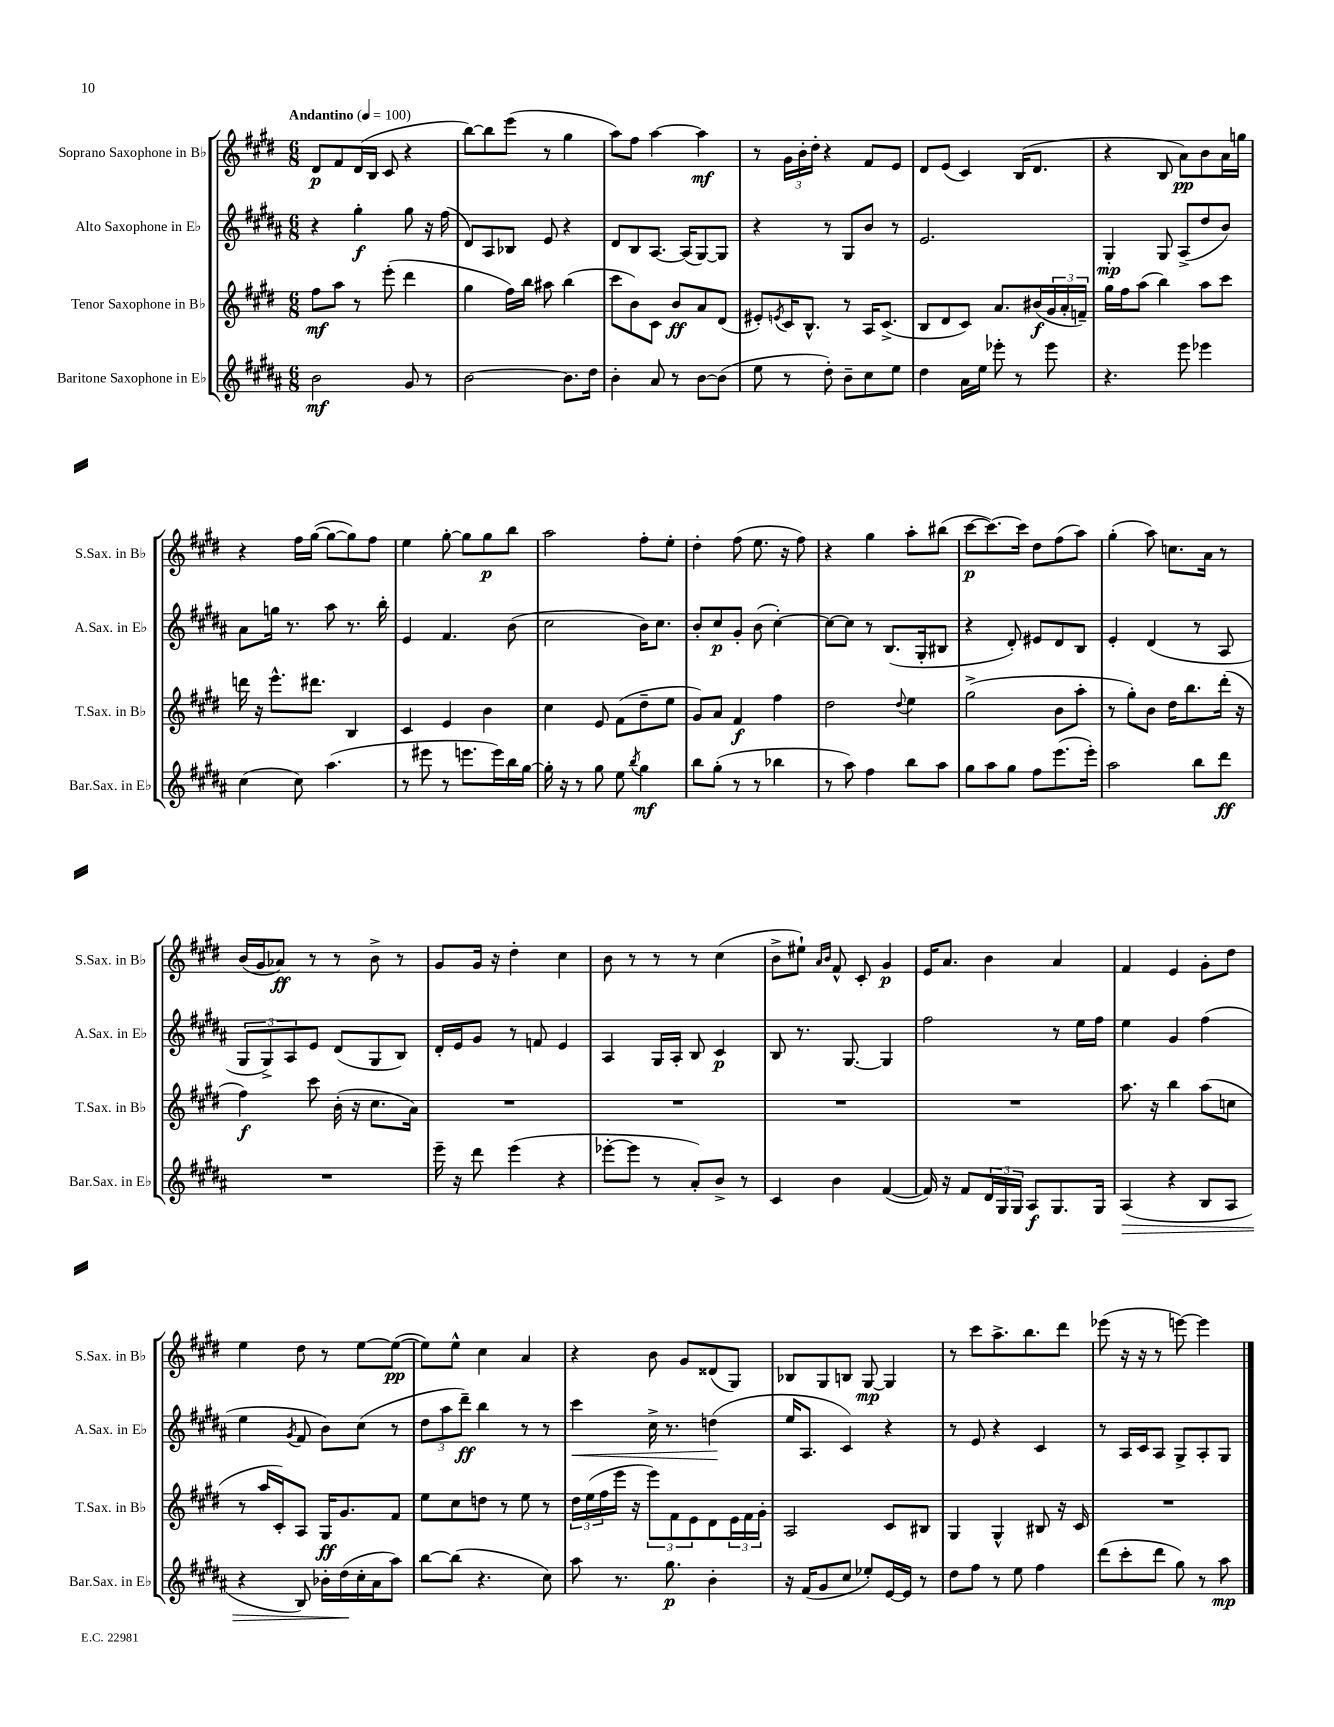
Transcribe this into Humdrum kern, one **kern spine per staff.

**kern	**dynam	**kern	**dynam	**kern	**dynam	**kern	**dynam
*part4	*part4	*part3	*part3	*part2	*part2	*part1	*part1
*staff4	*staff4	*staff3	*staff3	*staff2	*staff2	*staff1	*staff1
*I"Baritone Saxophone in E♭	*	*I"Tenor Saxophone in B♭	*	*I"Alto Saxophone in E♭	*	*I"Soprano Saxophone in B♭	*
*I'Bar.Sax. in E♭	*	*I'T.Sax. in B♭	*	*I'A.Sax. in E♭	*	*I'S.Sax. in B♭	*
*clefG2	*	*clefG2	*	*clefG2	*	*clefG2	*
*k[f#c#g#d#a#]	*	*k[f#c#g#d#]	*	*k[f#c#g#d#a#]	*	*k[f#c#g#d#]	*
*M6/8	*	*M6/8	*	*M6/8	*	*M6/8	*
*MM100	*	*MM100	*	*MM100	*	*MM100	*
=1	=1	=1	=1	=1	=1	=1	=1
!	!	!	!	!	!	!LO:TX:a:B:t=Andantino	!
2b\	mf	8ff#\L	mf	4r	.	8d#/L	p
.	.	8aa\J	.	.	.	8f#/	.
.	.	8r	.	4gg#'\	f	(16d#/L	.
.	.	.	.	.	.	16B/JJ	.
.	.	(8eee'\	.	.	.	8c#/	.
8g#/	.	4ddd#\	.	8gg#\	.	4r	.
8r	.	.	.	16r	.	.	.
.	.	.	.	(16ff#\	.	.	.
=2	=2	=2	=2	=2	=2	=2	=2
[2b\	.	4gg#\	.	8d#/L)	.	[8bb\L)	.
.	.	.	.	8A#/	.	8bb\]	.
.	.	16ff#\LL)	.	8B-X/J	.	(8eee\J	.
.	.	16bb\JJ	.	.	.	.	.
.	.	8aa#X\	.	8e/	.	8r	.
8.b\L]	.	(4bb\	.	4r	.	4gg#\	.
16dd#\Jk	.	.	.	.	.	.	.
=3	=3	=3	=3	=3	=3	=3	=3
4b'\	.	8ccc#\L	.	8d#/L	.	8aa\L)	.
.	.	8b\)	.	8B/	.	8ff#\J	.
8a#/	.	8c#\J	.	[8.A#/J	.	[4aa\	.
8r	.	8b/L	ff	.	.	.	.
.	.	.	.	(16A#/KL]	.	.	.
[8b\L	.	8a/	.	[8G#/)	.	4aa\]	mf
(8b\J]	.	(8d#/J	.	8G#/J]	.	.	.
=4	=4	=4	=4	=4	=4	=4	=4
8ee\	.	8e#X'/L)	.	4r	.	8r	.
.	.	8qen/	.	.	.	.	.
8r	.	16c#/K	.	.	.	24g#\LL	.
.	.	.	.	.	.	24b'\	.
.	.	8.B^^/J	.	.	.	.	.
.	.	.	.	.	.	24dd#'\JJ	.
8dd#'\)	.	.	.	8r	.	4r	.
8b~\L	.	8r	.	8G#/L	.	.	.
8cc#\	.	16A/KL	.	8b/J	.	8f#/L	.
.	.	(8.c#^/J	.	.	.	.	.
8ee\J	.	.	.	8r	.	8e/J	.
=5	=5	=5	=5	=5	=5	=5	=5
4dd#\	.	8B/L	.	2.e/	.	8d#/L	.
.	.	8d#/	.	.	.	(8e/J	.
16a#\LL	.	8c#/J)	.	.	.	4c#/)	.
16ee\JJ	.	.	.	.	.	.	.
8eee-X'\	.	8.a/L	.	.	.	.	.
8r	.	.	.	.	.	(16B/KL	.
.	.	(16b#X/L	f	.	.	8.d#/J	.
8eee-\	.	24g#/	.	.	.	.	.
.	.	24a'/	.	.	.	.	.
.	.	24fn~/JJ)	.	.	.	.	.
=6	=6	=6	=6	=6	=6	=6	=6
4.r	.	16gg#\LL	.	4G#'/	mp	4r	.
.	.	16ff#\J	.	.	.	.	.
.	.	(8aa\J	.	.	.	.	.
.	.	4bb\)	.	8G#/	.	8B/	.
8eee\	.	.	.	(8A#^/L	.	8a\L)	pp
4eee-X\	.	8aa\L	.	8dd#/	.	8b\	.
.	.	8ccc#\J	.	8b/J)	.	16a\L	.
.	.	.	.	.	.	16ggn\JJ	.
!!LO:LB:g=z
=7	=7	=7	=7	=7	=7	=7	=7
(4cc#\	.	16dddn\	.	8a#\L	.	4r	.
.	.	16r	.	.	.	.	.
.	.	8.eee^^\L	.	16ggn\Jk	.	.	.
.	.	.	.	8.r	.	.	.
8cc#\)	.	.	.	.	.	16ff#\LL	.
.	.	8.ddd#X\J	.	.	.	([16gg#\JJ	.
(4.aa#\	.	.	.	8aa#\	.	8gg#\L_	.
.	.	4B/	.	8.r	.	8gg#\])	.
.	.	.	.	.	.	8ff#\J	.
.	.	.	.	16bb'\	.	.	.
=8	=8	=8	=8	=8	=8	=8	=8
8r	.	4c#/	.	4e/	.	4ee\	.
8eee#X\	.	.	.	.	.	.	.
8r	.	4e/	.	4.f#/	.	[8gg#'\	.
8.eeen\L	.	.	.	.	.	8gg#\L]	.
.	.	4b\	.	.	.	8gg#\	p
16eee\L)	.	.	.	.	.	.	.
16bb\	.	.	.	(8b\	.	8bb\J	.
[16gg#\JJ	.	.	.	.	.	.	.
=9	=9	=9	=9	=9	=9	=9	=9
16gg#'\]	.	4cc#\	.	2cc#\	.	2aa\	.
16r	.	.	.	.	.	.	.
8r	.	.	.	.	.	.	.
8gg#\	.	8e/	.	.	.	.	.
8ee\	.	(8f#\L	.	.	.	.	.
8qbb/	.	.	.	.	.	.	.
4gg#\	mf	8dd#~\	.	16b\KL)	.	8ff#'\L	.
.	.	.	.	8.cc#\J	.	.	.
.	.	8ee\J	.	.	.	8ee'\J	.
=10	=10	=10	=10	=10	=10	=10	=10
8bb\L	.	8g#/L)	.	8b'/L	.	4dd#'\	.
(8gg#'\J	.	8a/J	.	8cc#/	p	.	.
8r	.	4f#/	f	8g#'/J	.	(8ff#\	.
8r	.	.	.	(8b\	.	8.ee\	.
4bb-X\	.	4ff#\	.	[4cc#'\)	.	.	.
.	.	.	.	.	.	16r	.
.	.	.	.	.	.	8ff#\)	.
=11	=11	=11	=11	=11	=11	=11	=11
8r	.	2dd#\	.	8cc#\L_	.	4r	.
8aa#\)	.	.	.	8cc#\J]	.	.	.
4ff#\	.	.	.	8r	.	4gg#\	.
.	.	.	.	(8.B/L	.	.	.
.	.	8qqdd#/	.	.	.	.	.
8bb\L	.	4ee\	.	.	.	8aa'\L	.
.	.	.	.	16G#'/k	.	.	.
8aa#\J	.	.	.	8B#X/J	.	(8bb#X\J	.
=12	=12	=12	=12	=12	=12	=12	=12
8gg#\L	.	(2gg#^\	.	4r	.	[8ccc#\L	p
8aa#\	.	.	.	.	.	8.ccc#\_)	.
8gg#\J	.	.	.	8d#'/)	.	.	.
.	.	.	.	.	.	16ccc#\Jk]	.
8ff#\L	.	.	.	8e#X/L	.	8dd#\L	.
(8.eee\	.	8b\L	.	8d#/	.	(8ff#\	.
.	.	8aa'\J	.	8B/J	.	8aa\J)	.
16eee'\Jk)	.	.	.	.	.	.	.
=13	=13	=13	=13	=13	=13	=13	=13
2aa#\	.	8r	.	4e'/	.	(4gg#'\	.
.	.	8gg#'\L)	.	.	.	.	.
.	.	8b\J	.	(4d#/	.	8aa\)	.
.	.	16dd#\KL	.	.	.	8.ccn\L	.
.	.	8.bb\	.	.	.	.	.
8bb\L	.	.	.	8r	.	.	.
.	.	.	.	.	.	16a\Jk	.
8ddd#\J	ff	(16ddd#'\Jk	.	8A#/	.	8r	.
.	.	16r	.	.	.	.	.
!!LO:LB:g=z
=14	=14	=14	=14	=14	=14	=14	=14
2.r	.	4ff#\)	f	12G#/L	.	(16b/LL	.
.	.	.	.	.	.	16g#/J	.
.	.	.	.	12G#^/)	.	.	.
.	.	.	.	.	.	8a-X/J)	ff
.	.	.	.	12A#/	.	.	.
.	.	8ccc#\	.	8e/J	.	8r	.
.	.	(16b'\	.	(8d#/L	.	8r	.
.	.	16r	.	.	.	.	.
.	.	8.cc#\L	.	8G#/	.	8b^\	.
.	.	.	.	8B/J)	.	8r	.
.	.	16a\Jk)	.	.	.	.	.
=15	=15	=15	=15	=15	=15	=15	=15
16eee~\	.	2.r	.	16d#'/LL	.	8g#/L	.
16r	.	.	.	16e/J	.	.	.
8ddd#\	.	.	.	8g#/J	.	16g#/Jk	.
.	.	.	.	.	.	16r	.
(4eee\	.	.	.	8r	.	4dd#'\	.
.	.	.	.	8fn/	.	.	.
4r	.	.	.	4e/	.	4cc#\	.
=16	=16	=16	=16	=16	=16	=16	=16
[8eee-X'\L	.	2.r	.	4A#/	.	8b\	.
8eee-\J]	.	.	.	.	.	8r	.
8r	.	.	.	16G#/LL	.	8r	.
.	.	.	.	16A#'/JJ	.	.	.
8a#'/L)	.	.	.	8B/	.	8r	.
8b^/J	.	.	.	4c#/	p	(4cc#\	.
8r	.	.	.	.	.	.	.
=17	=17	=17	=17	=17	=17	=17	=17
4c#/	.	2.r	.	8B/	.	8b^\L	.
.	.	.	.	8.r	.	8ee#X`\J)	.
.	.	.	.	.	.	16qqa/LL	.
.	.	.	.	.	.	16qqb/JJ	.
4b\	.	.	.	.	.	8f#^^/	.
.	.	.	.	[8.G#/	.	.	.
.	.	.	.	.	.	8c#'/	.
([4f#/	.	.	.	4G#/]	.	4g#/	p
=18	=18	=18	=18	=18	=18	=18	=18
16f#/])	.	2.r	.	2ff#\	.	16e/KL	.
16r	.	.	.	.	.	8.a/J	.
8f#/L	.	.	.	.	.	.	.
24d#/L	.	.	.	.	.	4b\	.
24G#/	.	.	.	.	.	.	.
24G#/JJ	.	.	.	.	.	.	.
8A#/L	f	.	.	.	.	.	.
8.G#/	.	.	.	8r	.	4a/	.
.	.	.	.	16ee\LL	.	.	.
16G#/Jk	.	.	.	16ff#\JJ	.	.	.
=19	=19	=19	=19	=19	=19	=19	=19
!	!LO:HP:b	!	!	!	!	!	!
(4A#/	>	8.aa\	.	4ee\	.	4f#/	.
.	.	16r	.	.	.	.	.
4r	.	4bb\	.	4g#/	.	4e/	.
8B/L	.	(8aa\L	.	(4ff#\	.	8g#'\L	.
8A#/J	.	8ccn\J	.	.	.	8dd#\J	.
!!LO:LB:g=z
=20	=20	=20	=20	=20	=20	=20	=20
4r	.	8r	.	4ee\	.	4ee\	.
.	.	16aa/LL	.	.	.	.	.
.	.	16c#'/J)	.	.	.	.	.
.	.	.	.	8qg#/	.	.	.
8B/)	.	8A/J	.	8f#/	.	8dd#\	.
16b-X'\LL	.	16G#/KL	ff	8b\L)	.	8r	.
(16dd#\	.	8.g#/	.	.	.	.	.
16cc#'\	]	.	.	(8cc#\J	.	[8ee\L	.
16a#\J	.	.	.	.	.	.	.
8aa#\J)	.	8f#/J	.	8r	.	(8ee\J_	pp
=21	=21	=21	=21	=21	=21	=21	=21
[8bb\L	.	8ee\L	.	12dd#\L	.	8ee\L])	.
.	.	.	.	12aa#\	.	.	.
(8bb\J]	.	8cc#\	.	.	.	8ee^^\J	.
.	.	.	.	12ddd#~\J)	ff	.	.
4.r	.	8ddn\J	.	4bb\	.	4cc#\	.
.	.	8r	.	.	.	.	.
.	.	8ee\	.	8r	.	4a/	.
8cc#\)	.	8r	.	8r	.	.	.
=22	=22	=22	=22	=22	=22	=22	=22
!	!	!	!	!	!LO:HP:b	!	!
8aa#\	.	24dd#\LL	.	4ccc#\	<	4r	.
.	.	(24ee\	.	.	.	.	.
.	.	24ff#\	.	.	.	.	.
8.r	.	16eee\JJ	.	.	.	.	.
.	.	16r	.	.	.	.	.
.	.	12eee\L)	.	16cc#^\	.	8b\	.
8.gg#\	p	.	.	8.r	.	.	.
.	.	12f#\	.	.	.	.	.
.	.	.	.	.	.	8g#/L	.
.	.	12e\	.	.	.	.	.
4b'\	.	8d#\	.	(4ddn\	.	(8d##X/	.
.	.	24e\L	.	.	.	8G#/J)	.
.	.	24f#\	.	.	.	.	.
.	.	24g#'\JJ	.	.	.	.	.
.	.	.	.	.	[	.	.
=23	=23	=23	=23	=23	=23	=23	=23
16r	.	2A/	.	16ee/KL	.	8B-X/L	.
(16f#/KL	.	.	.	8.A#/J	.	.	.
8g#/	.	.	.	.	.	8G#/	.
8cc#/J	.	.	.	4c#/)	.	8Bn/J	.
8ee-X'/L)	.	.	.	.	.	[8G#/	mp
[16e/L	.	8c#/L	.	4r	.	4G#/]	.
16e/JJ]	.	.	.	.	.	.	.
8r	.	8B#X/J	.	.	.	.	.
=24	=24	=24	=24	=24	=24	=24	=24
8dd#\L	.	4G#/	.	8r	.	8r	.
8ff#\J	.	.	.	8e/	.	8ccc#\L	.
8r	.	4G#^^/	.	4r	.	8.aa^\	.
8ee\	.	.	.	.	.	.	.
.	.	.	.	.	.	8.bb\	.
4ff#\	.	8B#X/	.	4c#/	.	.	.
.	.	16r	.	.	.	8ddd#\J	.
.	.	16c#/	.	.	.	.	.
=25	=25	=25	=25	=25	=25	=25	=25
(8ddd#\L	.	2.r	.	8r	.	(8eee-X\	.
8ccc#'\	.	.	.	16A#/LL	.	16r	.
.	.	.	.	16c#/J	.	16r	.
8ddd#\J	.	.	.	8A#/J	.	8r	.
8gg#\)	.	.	.	8G#^/L	.	[8eeen\)	.
8r	.	.	.	8A#'/	.	4eee\]	.
8aa#\	mp	.	.	8G#/J	.	.	.
==	==	==	==	==	==	==	==
*-	*-	*-	*-	*-	*-	*-	*-
